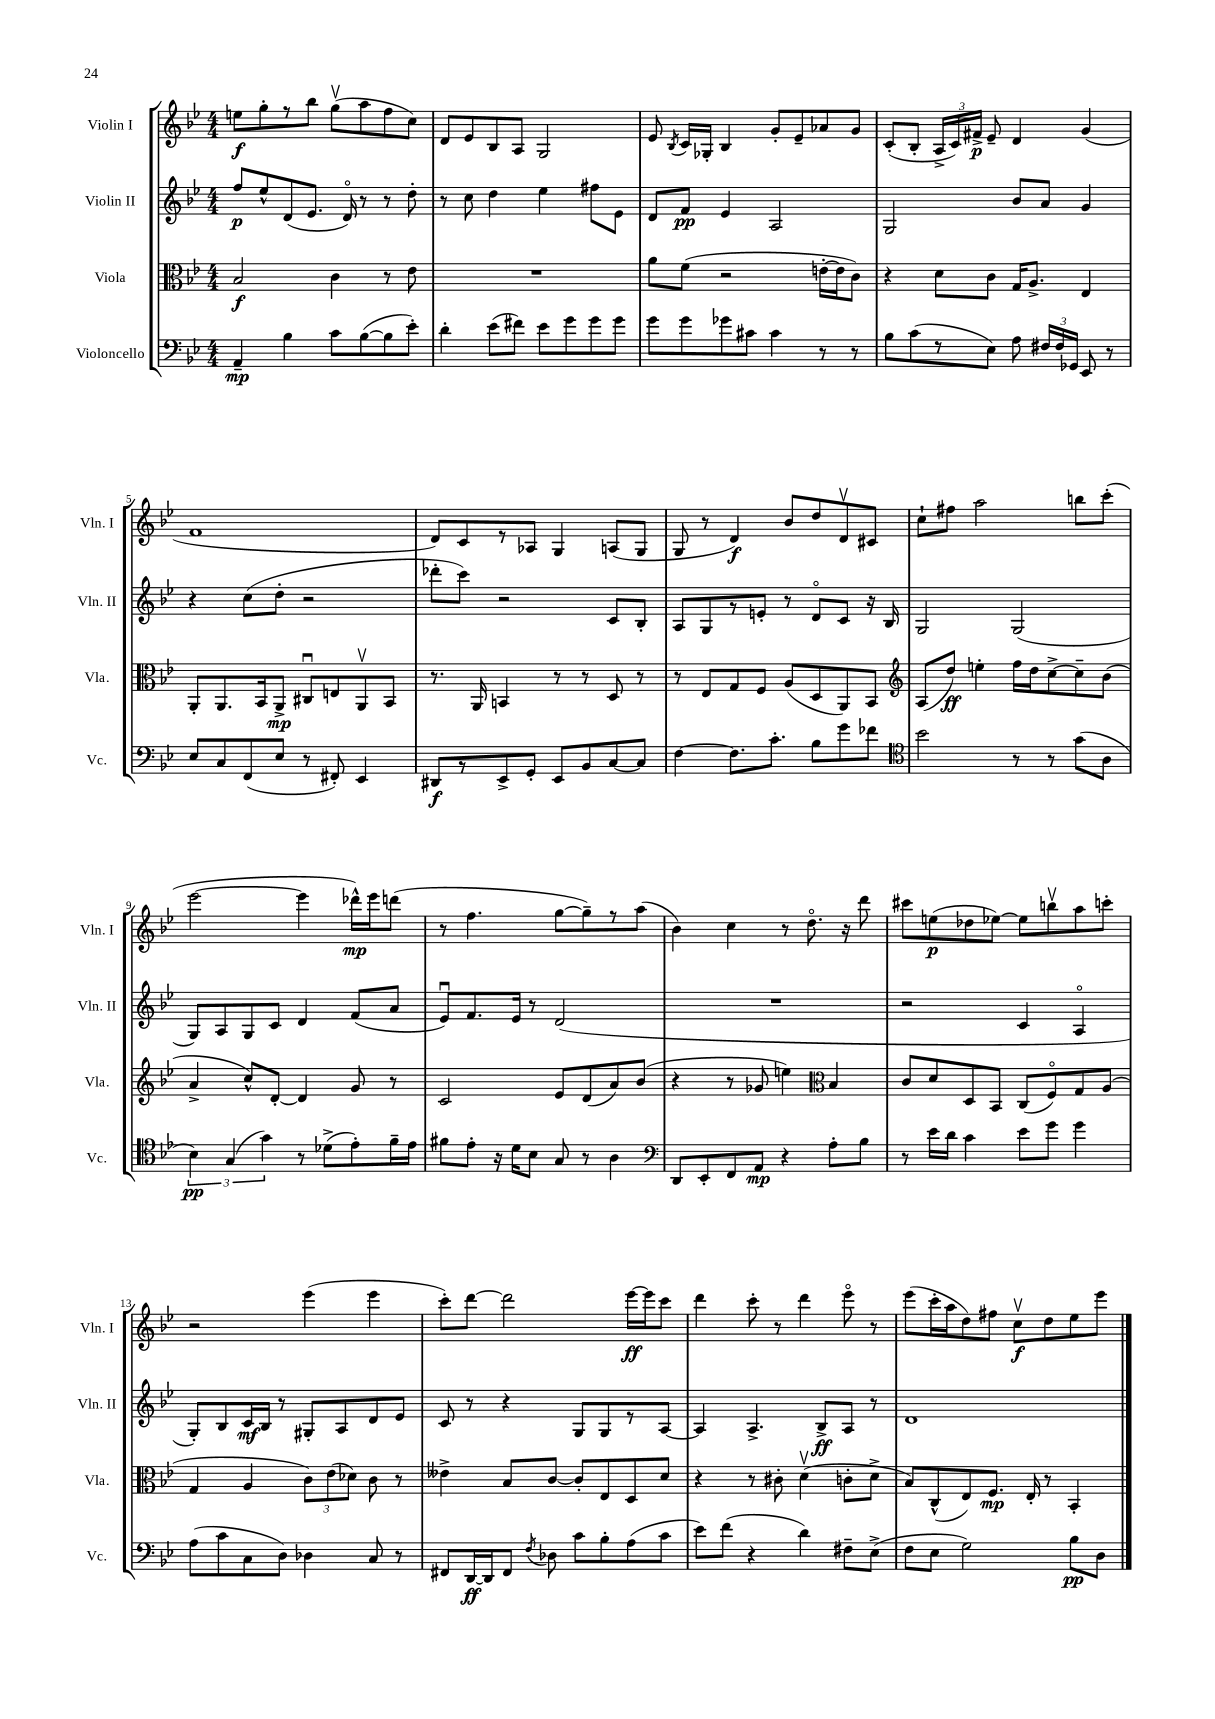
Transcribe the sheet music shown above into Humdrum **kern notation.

**kern	**kern	**kern	**kern
*staff4	*staff3	*staff2	*staff1
*clefF4	*clefC3	*clefG2	*clefG2
*k[b-e-]	*k[b-e-]	*k[b-e-]	*k[b-e-]
*M4/4	*M4/4	*M4/4	*M4/4
4AA~	2B-	8ff	8ee
.	.	8ee-^^	8gg'
4B-	.	(8d	8r
.	.	8.e-	8bb-
8c	4c	.	(8ggv
.	.	16do)	.
([8B-	.	8r	8aa
8B-]	8r	8r	8ff
8e-')	8e-	8dd'	8cc)
=	=	=	=
4d'	1r	8r	8d
.	.	8cc	8e-
(8e-	.	4dd	8B-
8f#)	.	.	8A
8e-	.	4ee-	2G
8g	.	.	.
8g	.	8ff#	.
8g	.	8e-	.
=	=	=	=
8g	8a	8d	8e-
.	.	.	8qB-
8g	(8f	8f	16c
.	.	.	16G-'
8g-	2r	4e-	4B-
8c#	.	.	.
4c#	.	2A	8g'
.	.	.	8e-~
8r	[16e'	.	8a-
.	16e]	.	.
8r	8c)	.	8g
=	=	=	=
8B-	4r	2G	(8c'
(8c	.	.	8B-'
8r	8d	.	24A^
.	.	.	24c)
.	.	.	24f#^
8E-)	8c	.	8e-~
8A	16G	8b-	4d
.	8.A^	.	.
24F#	.	8a	.
24F#	.	.	.
24GG-	.	.	.
8EE-	4E-	4g	(4g
8r	.	.	.
=	=	=	=
8E-	8AA'	4r	1f
8C	8.AA	.	.
(8FF	.	(8cc	.
.	16BB-	.	.
8E-	8AA^	8dd'	.
8r	8C#u	2r	.
8FF#')	8E	.	.
4EE-	8AAv	.	.
.	8BB-	.	.
=	=	=	=
8DD#	8.r	8ddd-'	8d)
8r	.	8ccc)	8c
.	16AA	.	.
8EE-^	4BB	2r	8r
8GG'	.	.	8A-
8EE-	8r	.	4G
8BB-	8r	.	.
[8C	8D	8c	(8A
8C]	8r	8B-'	8G
=	=	=	=
[4F	8r	8A	8G
.	8E-	8G	8r
8.F]	8G	8r	4d)
.	8F	8e'	.
8.c'	.	.	.
.	(8A	8r	8b-
8B-	8D	8do	8dd
8g	8AA)	8c	8dv
8f-	8BB-	16r	8c#
.	.	16B-	.
=	=	=	=
*clefC4	*clefG2	*	*
2b-	(8A	2G	8cc`
.	8dd)	.	8ff#
.	4ee'	.	2aa
8r	16ff	(2G	.
.	16dd	.	.
8r	[8cc^	.	.
(8g	8cc~]	.	8bb
8A	(8b-	.	(8ccc'
=	=	=	=
6B-)	4a^	8G)	[2eee-
.	.	8A	.
(6G	.	.	.
.	8cc^^)	8G	.
6g)	.	.	.
.	[8d'	8c	.
8r	4d]	4d	4eee-]
(8d-^	.	.	.
8e-')	8g	(8f	16ddd-^^)
.	.	.	16eee-
16f~	8r	8a	(8ddd
16e-	.	.	.
=	=	=	=
8f#	2c	8e-u)	8r
8e-'	.	8.f	4.ff
16r	.	.	.
16d	.	16e-	.
8B-	.	8r	.
8G	8e-	(2d	[8gg
8r	(8d	.	8gg~])
4A	8a)	.	8r
.	(8b-	.	(8aa
=	=	=	=
*clefF4	*	*	*
8DD	4r	1r	4b-)
8EE-'	.	.	.
8FF	8r	.	4cc
8AA	8g-	.	.
4r	4ee)	.	8r
.	.	.	8.ddo
*	*clefC3	*	*
8A'	4B-	.	.
.	.	.	16r
8B-	.	.	8ddd
=	=	=	=
8r	8c	2r	8ccc#
16e-	8d	.	(8ee
16d	.	.	.
4c	8D	.	8dd-
.	8BB-	.	[8ee-)
8e-	(8C	4c	8ee-]
8g	8Fo)	.	8bbv
4g	8G	4Ao	8aa
.	(8A	.	8ccc'
=	=	=	=
(8A	4G	8G')	2r
8c	.	8B-	.
8C	4A	16c	.
.	.	16B-	.
8D)	.	8r	.
4D-	12c)	8G#'	(4eee-
.	(12e-	.	.
.	.	8A	.
.	12d-)	.	.
8C	8c	8d	4eee-
8r	8r	8e-	.
=	=	=	=
8FF#	4e--^	8c	8ccc')
[16DD	.	8r	[8ddd
16DD]	.	.	.
8FF#	8B-	4r	2ddd]
8qF	.	.	.
8D-	[8c	.	.
8c	8c']	8G	.
8B-'	8E-	8G	.
(8A	8D	8r	[16eee-
.	.	.	16eee-]
8c	8d	[8A	8ccc
=	=	=	=
8e-)	4r	4A]	4ddd
(8f	.	.	.
4r	8r	4.A^	8ccc'
.	8c#'	.	8r
4d)	(4dv	.	4ddd
.	.	8B-^	.
8F#~	8c'	8A	8eee-o
(8E-^	8d^	8r	8r
=	=	=	=
8F	8B-)	1d	(8eee-
8E-	(8C^^	.	16ccc'
.	.	.	16aa
2G)	8E-)	.	8dd)
.	8.F	.	8ff#
.	.	.	8ccv
.	16E-'	.	.
.	8r	.	8dd
8B-	4BB-'	.	8ee-
8D	.	.	8eee-
==	==	==	==
*-	*-	*-	*-
